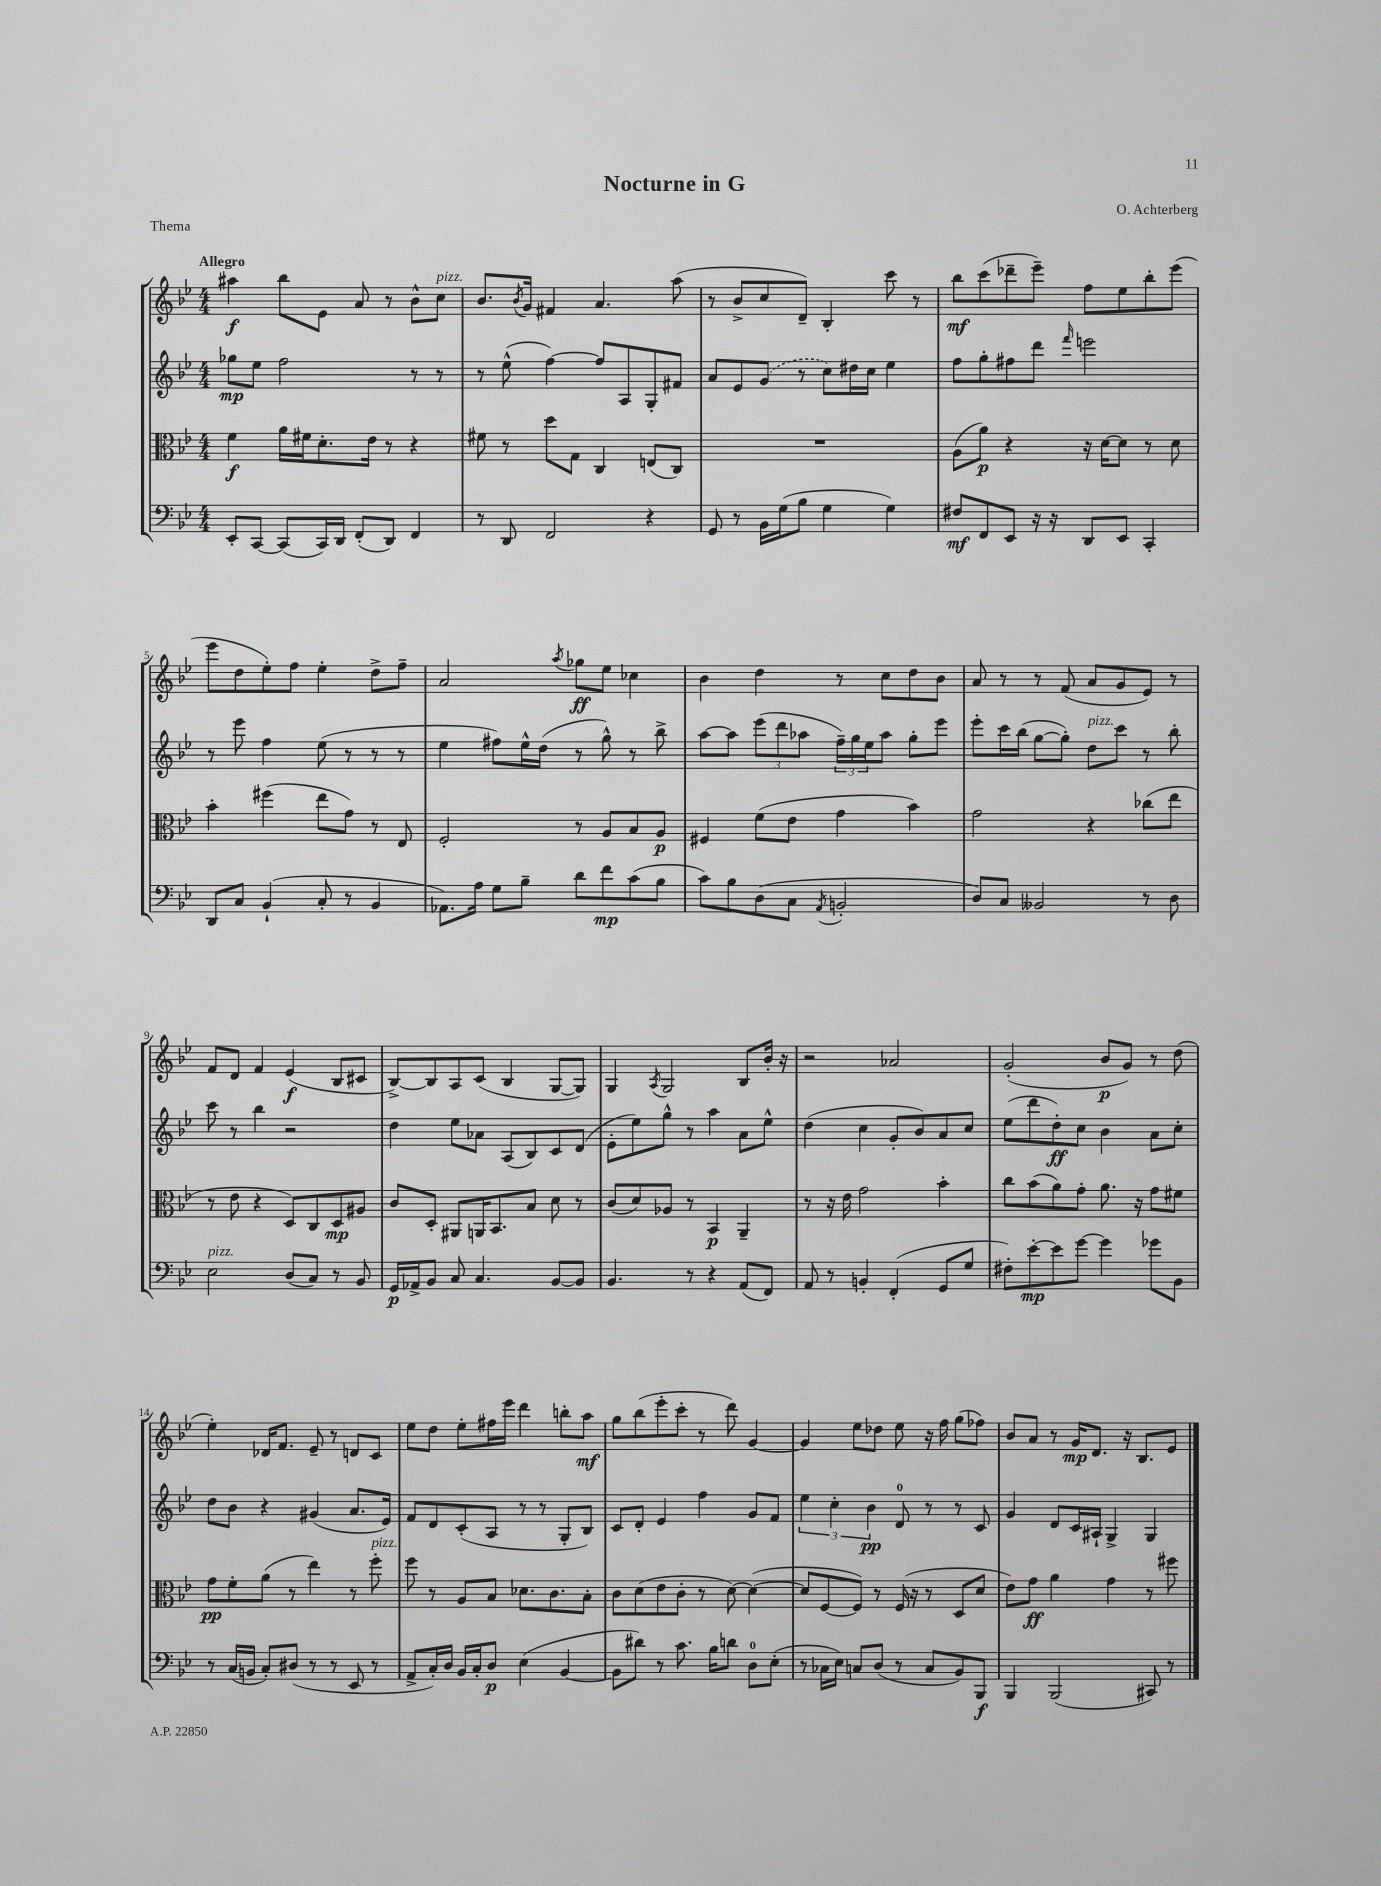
\header { title = "Nocturne in G" composer = "O. Achterberg" piece = "Thema" }
<<
\new StaffGroup <<
\new Staff = "s0" {
    \clef treble \key bes \major \numericTimeSignature \time 4/4 \tempo "Allegro"
    ais''4\f bes''8 ees'8 a'8 r8 bes'8-^ c''8^\markup { \italic "pizz." } |
    bes'8. \acciaccatura { bes'8 } g'16 fis'4 a'4. a''8( |
    r8 bes'8-> c''8 d'8--) bes4-. c'''8 r8 |
    bes''8\mf c'''8( des'''8-- ees'''8--) f''8 ees''8 bes''8-. ees'''8( |
    ees'''8 d''8 ees''8-.) f''8 ees''4-. d''8-> f''8-- |
    a'2 \acciaccatura { a''8 } ges''8\ff ees''8 ces''4 |
    bes'4 d''4 r8 c''8 d''8 bes'8 |
    a'8 r8 r8 f'8( a'8 g'8 ees'8) r8 |
    f'8 d'8 f'4 ees'4\f( bes8 cis'8 |
    bes8~->) bes8 a8 c'8( bes4 g8~ g8) |
    g4 \acciaccatura { a8 } g2 bes8 bes'16-. r16 |
    r2 aes'2 |
    g'2-.( bes'8\p g'8) r8 d''8( |
    ees''4-.) des'16 f'8. ees'8-- r8 d'8 c'8 |
    ees''8 d''8 ees''8-. fis''16 ees'''16 d'''4 b''8-. a''8\mf |
    g''8 bes''8( ees'''8-. c'''8-. r8 d'''8) g'4~ |
    g'4 ees''8 des''8 ees''8 r16 f''16 g''8( fes''8) |
    bes'8 a'8 r8 g'16\mp d'8. r16 bes8. ees'8 \bar "|." |
}
\new Staff = "s1" {
    \clef treble \key bes \major \numericTimeSignature \time 4/4
    ges''8\mp ees''8 f''2 r8 r8 |
    r8 ees''8-^( f''4~) f''8 a8 g8-. fis'8 |
    a'8 ees'8 \once \slurDashed g'8( r8 c''8) dis''16 c''16 ees''4 |
    f''8 g''8-. fis''8 d'''8 \grace { f'''16 } e'''2 |
    r8 ees'''8 f''4 ees''8( r8 r8 r8 |
    ees''4 fis''8) ees''16-^ d''16( r8 g''8-^) r8 bes''8-> |
    a''8~ a''8 \tuplet 3/2 { ees'''8( d'''8 aes''8 } \tuplet 3/2 { f''16--) g''16 ees''16 } aes''8 g''8-. ees'''8 |
    ees'''8-. c'''16 bes''16( g''8~ g''8-.) d''8^\markup { \italic "pizz." } c'''8 r8 bes''8-. |
    c'''8 r8 bes''4 r2 |
    d''4 ees''8 aes'8 a8( bes8) c'8 d'8( |
    ees'8-. ees''8) g''8-^ r8 a''4 a'8 ees''8-^ |
    d''4( c''4 g'8-. bes'8) a'8 c''8 |
    ees''8( d'''8 d''8-.\ff) c''8 bes'4 a'8 c''8-. |
    d''8 bes'8 r4 gis'4( a'8. ees'16) |
    f'8 d'8 c'8-.( a8 r8 r8 g8-. bes8) |
    c'8 d'8-. ees'4 f''4 g'8 f'8 |
    \tuplet 3/2 { ees''4 c''4-. bes'4\pp } d'8-0 r8 r8 c'8 |
    g'4 d'8 c'16 ais16-! g4-> g4 \bar "|." |
}
\new Staff = "s2" {
    \clef alto \key bes \major \numericTimeSignature \time 4/4
    f'4\f a'16 fis'16 d'8.-. ees'16 r8 r4 |
    fis'8 r8 d''8 g8 c4 e8( c8) |
    R1 |
    a8( a'8\p) r4 r16 d'16~ d'8 r8 d'8 |
    bes'4-. fis''4( ees''8 g'8) r8 ees8 |
    f2-. r8 a8 bes8 a8\p |
    fis4 f'8( ees'8 g'4 bes'4) |
    g'2 r4 ces''8( ees''8 |
    r8 ees'8 r4 d8) c8 d8\mp ais8 |
    c'8 d8-. ais,8 a,16 bes,8. bes8 d'8 r8 |
    c'8( d'8) aes8 r8 bes,4\p a,4-- |
    r8 r16 ees'16 g'2 bes'4-. |
    c''8 bes'8( a'8) g'8-. a'8. r16 g'8 fis'8 |
    g'8\pp f'8-. a'8( r8 ees''4) r8 f''8-.^\markup { \italic "pizz." } |
    f''8 r8 a8 bes8 des'8. c'8. bes8-. |
    c'8 d'8( ees'8 c'8-. r8 d'8~) d'4~( |
    d'8 f8~ f8) r8 f16( r16 r8 d8 d'8 |
    ees'8) g'8\ff a'4 g'4 r8 fis''8 \bar "|." |
}
\new Staff = "s3" {
    \clef bass \key bes \major \numericTimeSignature \time 4/4
    ees,8-. c,8~ c,8( c,16) d,16 f,8-.( d,8) f,4 |
    r8 d,8 f,2 r4 |
    g,8 r8 bes,16 g16( bes8 g4 g4) |
    fis8\mf f,8 ees,8 r16 r16 d,8 ees,8 c,4-. |
    d,8 c8 bes,4-!( c8-. r8 bes,4 |
    aes,8.) a16 g8 bes8-- d'8 f'8\mp c'8( bes8 |
    c'8) bes8 d8( c8 \acciaccatura { a,8 } b,2-. |
    d8) c8 beses,2 r8 d8 |
    ees2^\markup { \italic "pizz." } d8( c8) r8 bes,8 |
    g,16\p aes,16-> bes,8 c8 c4. bes,8~ bes,8 |
    bes,4. r8 r4 a,8( f,8) |
    a,8 r8 b,4-. f,4-.( g,8 g8 |
    fis8-.) ees'8~-.\mp ees'8 g'8~ g'4 ges'8 bes,8 |
    r8 c16( b,16 c8-.) dis8( r8 r8 ees,8 r8 |
    a,8-> c16-.) d16 bes,16 c16-. d8\p ees4( bes,4~ |
    bes,8 dis'8) r8 c'8. bes16 d'8 d8-0 ees8-.( |
    r8 ces16 ees16) c8 d8( r8 c8 bes,8) bes,,8\f |
    bes,,4 bes,,2( cis,8) r8 \bar "|." |
}
>>
>>
